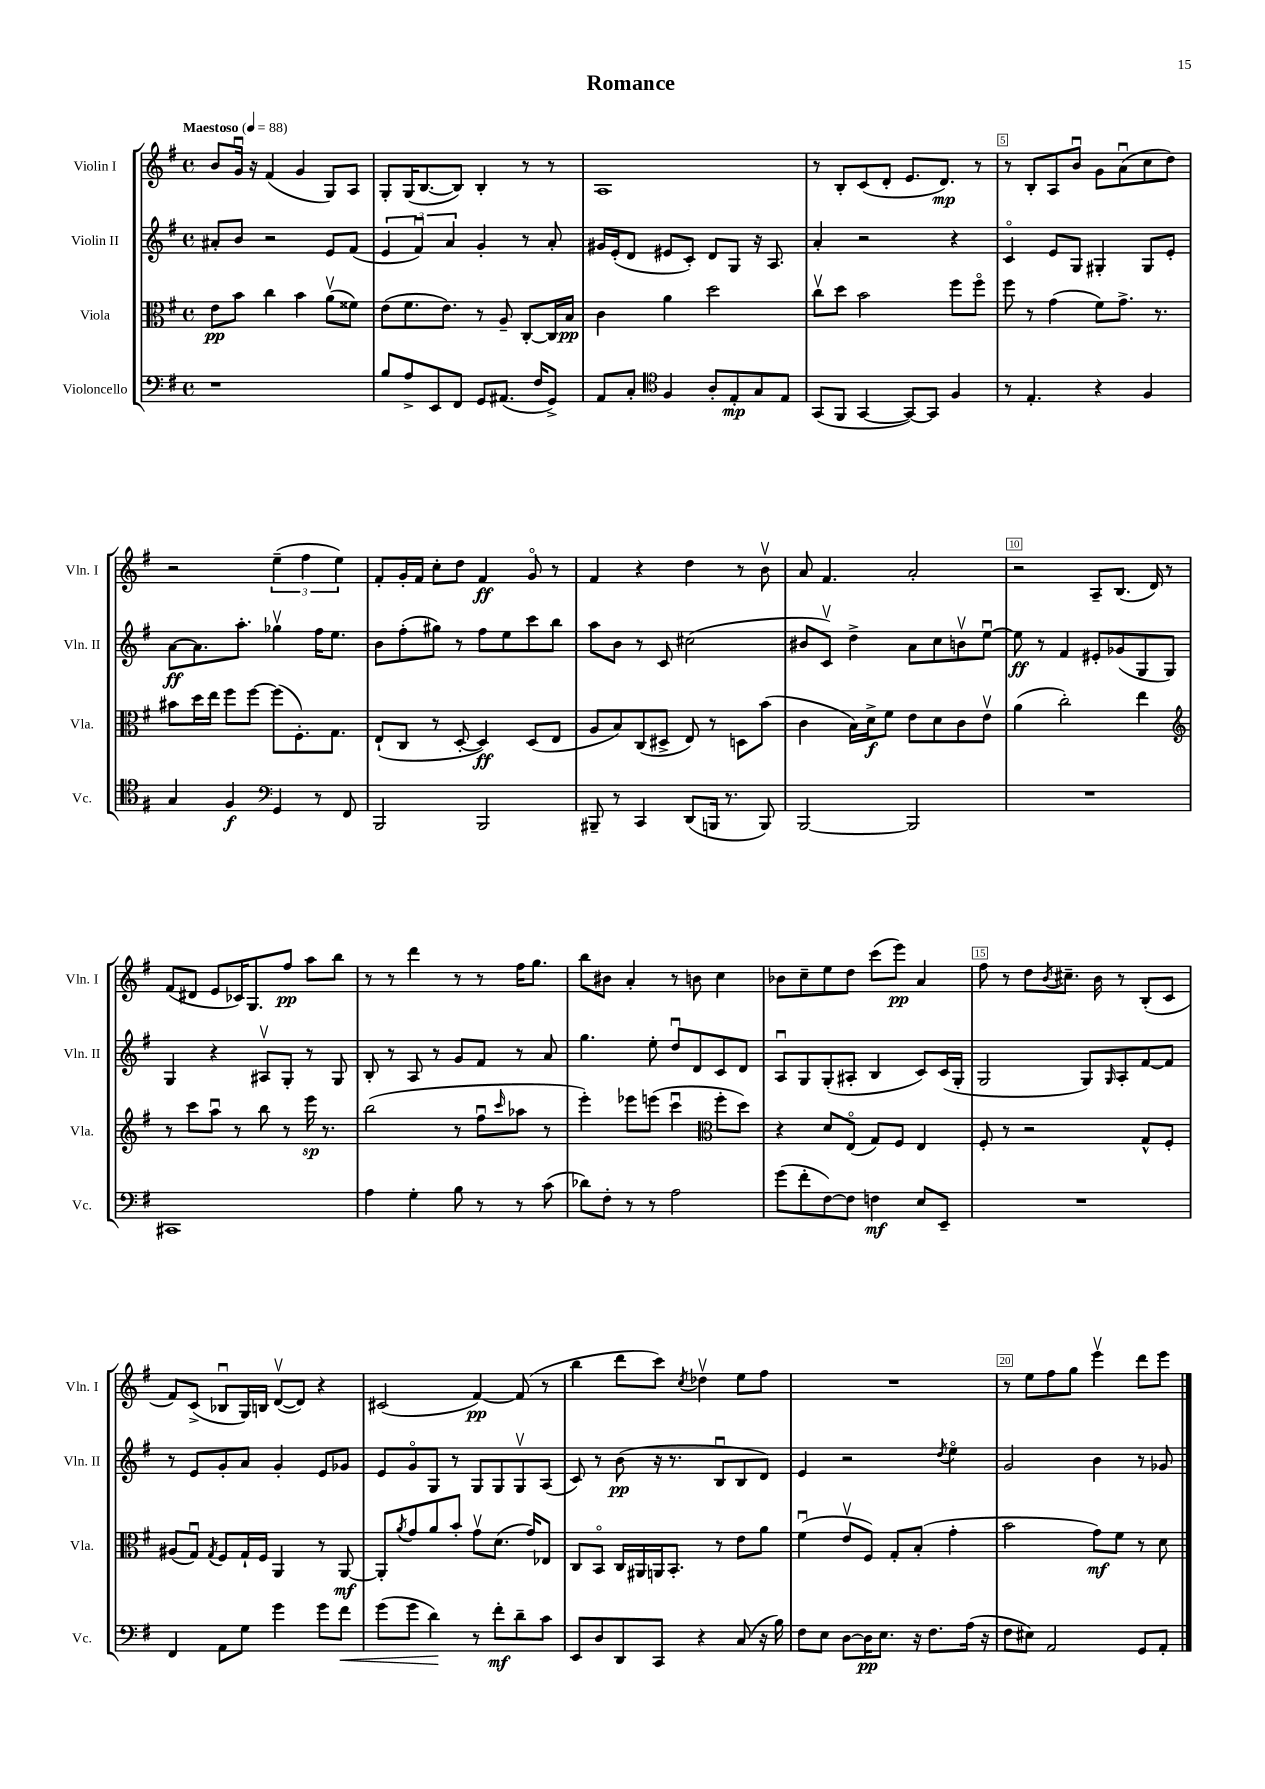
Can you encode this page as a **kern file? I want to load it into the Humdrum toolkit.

**kern	**kern	**kern	**kern
*staff4	*staff3	*staff2	*staff1
*clefF4	*clefC3	*clefG2	*clefG2
*k[f#]	*k[f#]	*k[f#]	*k[f#]
*M4/4	*M4/4	*M4/4	*M4/4
*met(c)	*met(c)	*met(c)	*met(c)
*MM88	*MM88	*MM88	*MM88
1r	8e	8a#'	8b
.	8b	8b	16gu
.	.	.	16r
.	4cc	2r	(4f#
.	4b	.	4g
.	(8av	8e	8G)
.	8f##)	(8f#	8A
=	=	=	=
8B	(8e	6e	8G'
8A^	8.f#	.	(16G
.	.	6f#u)	.
.	.	.	[8.B
8EE	.	.	.
.	8.e)	.	.
.	.	6a	.
8FF#	.	.	8B])
8GG	8r	4g'	4B'
(8.AA#	8A~	.	.
.	[8C'	8r	8r
16F#	.	.	.
8GG^)	16C]	8a'	8r
.	16B	.	.
=	=	=	=
8AA	4c	16g#	1A
.	.	(16e'	.
8C'	.	8d	.
*clefC4	*	*	*
4F#	4a	8e#	.
.	.	8c')	.
8A'	2dd	8d	.
8E'	.	8G	.
8G	.	16r	.
.	.	8.A	.
8E	.	.	.
=	=	=	=
(8GG	8ccv	4a'	8r
8FF#	8dd	.	8B'
[4GG	2b	2r	(8c
.	.	.	8d'
8GG_)	.	.	8.e
8GG]	.	.	.
.	.	.	8.d)
4F#	8ff#	4r	.
.	8ff#o	.	8r
=	=	=	=
8r	8ff#	4co	8r
4.E'	8r	.	8B'
.	(4g	8e	8A
.	.	8G	8bu
4r	8f#)	4G#'	8g
.	8.g^	.	(8au
4F#	.	8G#	8cc
.	8.r	.	.
.	.	8e'	8dd)
=	=	=	=
4G	8b#	[8a	2r
.	16dd	8.a]	.
.	16ee	.	.
4F#	8ff#	.	.
.	.	8.aa'	.
.	[8ff#	.	.
*clefF4	*	*	*
4GG	(8ff#]	4gg-v	(6ee~
.	8.F#')	.	.
.	.	.	6ff#
8r	.	16ff#	.
.	8.G	8.ee	.
.	.	.	6ee)
8FF#	.	.	.
=	=	=	=
2BBB	(8E`	8b	8f#'
.	8C	(8ff#'	16g'
.	.	.	16f#
.	8r	8gg#)	8cc'
.	[8D'	8r	8dd
2BBB	4D])	8ff#	4f#
.	.	8ee	.
.	(8D	8ccc	8go
.	8E	8bb	8r
=	=	=	=
8BBB#~	8A	8aa	4f#
8r	8B)	8b	.
4CC	(8C	8r	4r
.	8D#^	8c	.
(8DD	8E)	(2cc#	4dd
16BBB	8r	.	.
8.r	.	.	.
.	8D	.	8r
8BBB)	(8b	.	8bv
=	=	=	=
[2BBB	4c	8b#	8a
.	.	8cv)	4.f#
.	16B)	4dd^	.
.	16d^	.	.
.	8f#	.	.
2BBB]	8e	8a	2a'
.	8d	8cc	.
.	8c	8bv	.
.	8ev	[8eeu	.
=	=	=	=
1r	(4a	8ee]	2r
.	.	8r	.
.	2cc')	4f#	.
.	.	8e#'	8A~
.	.	(8g-	(8.B
.	4ee	8G	.
.	.	.	16d)
.	.	8G)	8r
=	=	=	=
*	*clefG2	*	*
1CC#	8r	4G	(8f#
.	8ccc	.	8d#
.	8aau	4r	8e
.	8r	.	16c-)
.	.	.	8.G
.	8bb	8A#v	.
.	8r	8G'	8ff#
.	16eee	8r	8aa
.	8.r	.	.
.	.	8G	8bb
=	=	=	=
4A	(2bb	8B'	8r
.	.	8r	8r
4G'	.	8A	4ddd
.	.	8r	.
8B	8r	8g	8r
8r	8ff#u	8f#	8r
.	16qqccc	.	.
8r	8aa-	8r	16ff#
.	.	.	8.gg
(8c	8r	8a	.
=	=	=	=
8d-)	4eee')	4.gg	8bb
8F#'	.	.	8b#
8r	8eee-	.	4a'
8r	(8eee	8ee'	.
2A	4cccu	8ddu	8r
.	.	8d	8b
*	*clefC3	*	*
.	8ff#'	8c	4cc
.	8dd)	8d	.
=	=	=	=
(8g	4r	8Au	8b-
8f#'	.	8G	8cc~
[8F#)	8d	(8G'	8ee
8F#]	(8Eo	8A#'	8dd
4F	8G)	4B	(8ccc
.	8F#	.	8eee)
8E	4E	8c)	4a
8EE~	.	(16c	.
.	.	16G'	.
=	=	=	=
1r	8F#'	2G	8ff#
.	8r	.	8r
.	2r	.	8dd
.	.	.	8qb
.	.	.	8.cc#~
.	.	8G)	.
.	.	.	16b
.	.	16qqG	.
.	.	8A'	8r
.	8G^^	[8f#	(8B'
.	8F#'	8f#]	8c
=	=	=	=
4FF#	(8A#	8r	8f#)
.	8Gu)	8e	(8c^
.	8qG	.	.
8AA	8F#	8g'	8B-u
8G	16G`	8a	16G)
.	16F#	.	16B
4g	4AA	4g'	([8dv
.	.	.	8d])
8g	8r	8e	4r
8f#	[8AA	8g-	.
=	=	=	=
(8g	8AA']	8e	(2c#
.	8qa	.	.
8g	8g	8go	.
4d)	8a	8G	.
.	8b'	8r	.
8r	8gv	8G	[4f#)
8f#'	(8.d	8G	.
8d~	.	8Gv	(8f#]
.	16g)	.	.
8c	8E-	(8A	8r
=	=	=	=
8EE	8C	8c)	4bb
8D	8BBo	8r	.
8DD	16C	(8b	8ddd
.	16AA#	.	.
8CC	16AA	16r	8ccc)
.	8.BB'	8.r	.
.	.	.	8qcc
4r	.	.	4dd-v
.	8r	8Bu	.
(8C	8e	8B	8ee
16r	8a	8d)	8ff#
16B)	.	.	.
=	=	=	=
8F#	(4f#u	4e	1r
8E	.	.	.
[8D	8ev	2r	.
16D]	8F#)	.	.
8.E	.	.	.
.	8G'	.	.
16r	(8B'	.	.
8.F#	.	.	.
.	.	8qdd	.
.	4g'	4eeo	.
(16A	.	.	.
16r	.	.	.
=	=	=	=
8F#	2b	2g	8r
8E#)	.	.	8ee
2AA	.	.	8ff#
.	.	.	8gg
.	8g)	4b	4eeev
.	8f#	.	.
8GG	8r	8r	8ddd
8AA'	8d	8g-	8eee
==	==	==	==
*-	*-	*-	*-
